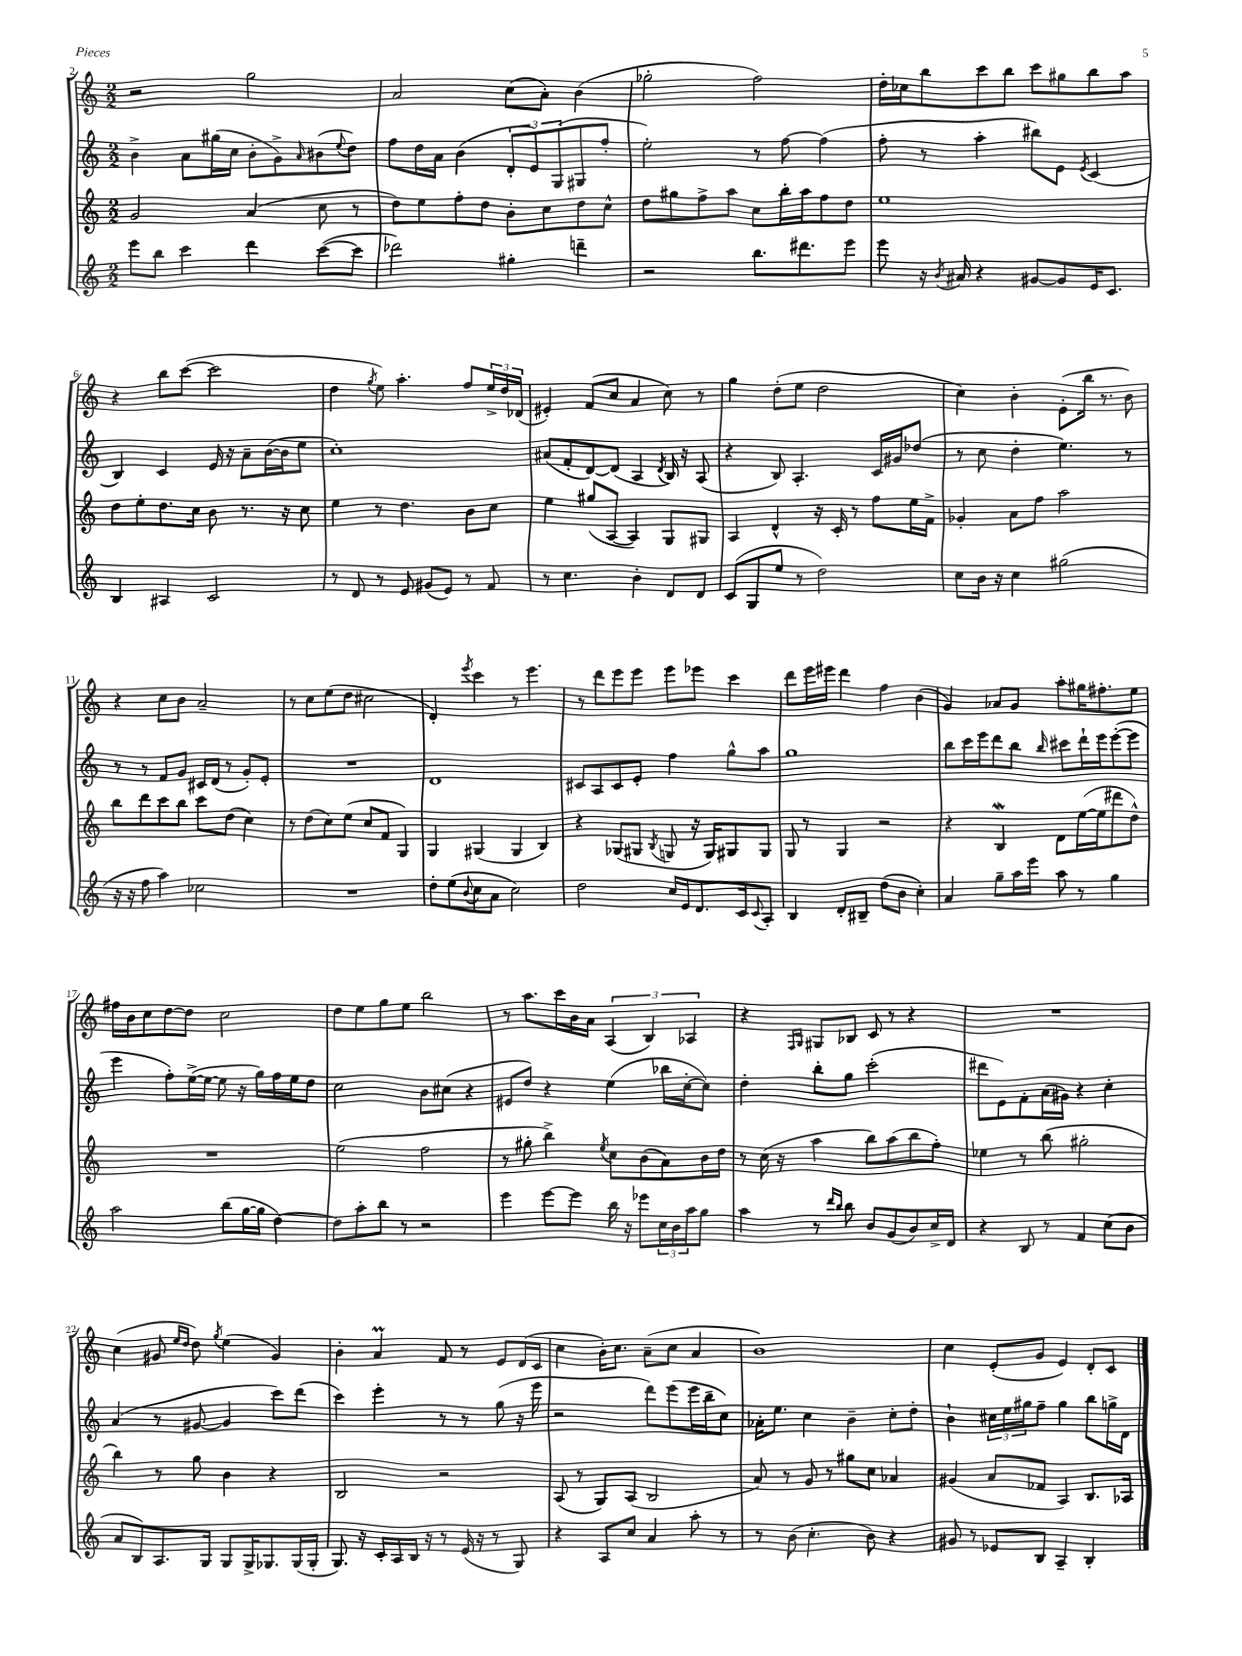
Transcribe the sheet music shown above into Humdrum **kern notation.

**kern	**kern	**kern	**kern
*staff4	*staff3	*staff2	*staff1
*clefG2	*clefG2	*clefG2	*clefG2
*k[]	*k[]	*k[]	*k[]
*M2/2	*M2/2	*M2/2	*M2/2
8eee	2g	4b^	2r
8bb	.	.	.
4ccc	.	8a	.
.	.	(16gg#	.
.	.	16cc	.
4ddd	(4a	8b'	2gg
.	.	8g^)	.
.	.	16qqa	.
([8ccc	8cc	(8b#	.
.	.	8qqee	.
8ccc]	8r	8dd)	.
=	=	=	=
2ddd-)	8dd)	8ff	2a
.	8ee	16dd	.
.	.	16a	.
.	8ff'	(4b	.
.	8dd	.	.
4gg#'	8b'	12d'	(8cc
.	.	12e)	.
.	8cc	.	8a')
.	.	(12G	.
4ddd~	8dd	8G#	(4b
.	8cc^^	8ff'	.
=	=	=	=
2r	8dd	2ee')	2gg-'
.	8gg#	.	.
.	8ff^	.	.
.	8aa	.	.
8.bb	8cc	8r	2ff)
.	16bb'	[8ff	.
8.ddd#	16aa	.	.
.	8ff	(4ff]	.
8eee	8dd	.	.
=	=	=	=
8eee	1ee	8ff'	16dd'
.	.	.	16cc-
16r	.	8r	8bb
8qb	.	.	.
16a#	.	.	.
4r	.	4aa'	8ccc
.	.	.	8bb
[8g#	.	8bb#)	8ccc
8g#]	.	8e	8gg#
.	.	8qe	.
16e	.	(4c	8bb
8.c	.	.	.
.	.	.	8aa
=	=	=	=
4B	8dd	4B)	4r
.	8ee'	.	.
4A#	8.dd	4c	8bb
.	.	.	([8ccc
.	16cc	.	.
2c	8b	16e	2ccc]
.	.	16r	.
.	8.r	8a~	.
.	.	([16b	.
.	16r	16b]	.
.	8cc	8ee	.
=	=	=	=
8r	4ee	1cc')	4dd
8d	.	.	.
.	.	.	8qgg
8r	8r	.	8ee)
8e	4.dd	.	4.aa'
(8g#	.	.	.
8e)	.	.	.
8r	8b	.	8ff
8f	8cc	.	24ee^
.	.	.	24dd
.	.	.	(24d-
=	=	=	=
8r	4ee	(8a#	4e#')
4.cc	.	8f'	.
.	(8gg#	[8d)	(8f
.	[8A	(8d]	8cc
4b'	4A])	4A	4a
.	.	8qd	.
8d	8G	16B)	8cc)
.	.	16r	.
8d	8G#	(8A	8r
=	=	=	=
(8c	4A	4r	4gg
8G	.	.	.
8ee	4d^^	8B)	(8dd'
8r	.	4.A'	8ee
2dd)	16r	.	2dd
.	16c'	.	.
.	8r	.	.
.	8ff	16c	.
.	.	16g#	.
.	16ee	(8dd-	.
.	16f^	.	.
=	=	=	=
8cc	4g-'	8r	4cc)
16b	.	8cc	.
16r	.	.	.
4cc	8a	4dd'	4b'
.	8ff	.	.
(2gg#	2aa	4.ee)	(8e'
.	.	.	16bb
.	.	.	8.r
.	.	8r	8b)
=	=	=	=
16r	8bb	8r	4r
16r	.	.	.
8ff	8ddd	8r	.
4aa)	8ccc	8f	8cc
.	8bb	8g	8b
2cc-	8ccc	16c#	2a~
.	.	(16d	.
.	(8dd	8r	.
.	4cc)	8g')	.
.	.	8e'	.
=	=	=	=
1r	8r	1r	8r
.	(8dd	.	8cc
.	8cc)	.	(8ee
.	(8ee	.	8dd
.	8cc	.	2cc#
.	8f	.	.
.	4G)	.	.
=	=	=	=
8dd'	4G	1d	4d')
(8ee	.	.	.
8qqb	.	.	8qeee
8cc	(4G#	.	4ccc
8a	.	.	.
2cc)	4G#	.	8r
.	.	.	4.eee
.	4B)	.	.
=	=	=	=
2dd	4r	8c#	8r
.	.	8A	8ddd
.	(8G-	8c#	8eee
.	8G#	8e'	8eee
.	8qB	.	.
16cc	8G	4ff	8eee
16e	.	.	.
8.d	16r	.	8eee-
.	16G)	.	.
.	8G#	8gg^^	4ccc
16c	.	.	.
8qqc	.	.	.
8A'	8G#	8aa	.
=	=	=	=
4B	8G	1gg	8ddd
.	8r	.	16eee
.	.	.	16eee#
8d'	4G	.	4ddd
8B#~	.	.	.
(8dd	2r	.	4ff
8b	.	.	.
4cc')	.	.	(4b
=	=	=	=
4a	4r	8bb	4g)
.	.	16ccc	.
.	.	16eee	.
8gg~	4B	8ddd	8a-
16aa	.	8bb	8g
16eee	.	.	.
.	.	16qqbb	.
8aa	8d	8ccc#	8aa'
8r	([16ee	16ddd`	16gg#
.	16ee]	16eee	8.ff#'
4gg	8ddd#	([8eee'	.
.	8dd^^)	8eee]	8ee
=	=	=	=
2aa	1r	4eee	16ff#
.	.	.	16b
.	.	.	8cc
.	.	8ff')	[8dd
.	.	([16ee^	8dd]
.	.	16ee_	.
(8bb	.	8ee]	2cc
[16gg	.	16r	.
16gg]	.	16gg)	.
[4dd)	.	16ff	.
.	.	16ee	.
.	.	8dd	.
=	=	=	=
8dd]	(2ee	2cc	8dd
8aa'	.	.	8ee
8bb	.	.	8gg
8r	.	.	8ee
2r	2ff	8b	2bb
.	.	(8cc#	.
.	.	4r	.
=	=	=	=
4eee	8r	8e#	8r
.	8gg#'	8dd)	8.aa
[8eee	4bb^)	4r	.
.	.	.	16ccc
8eee]	.	.	16b
.	.	.	16a
.	8qee	.	.
16bb	8cc	(4ee	(6A
16r	.	.	.
8eee-	(8b	.	.
.	.	.	6B)
24cc	8a)	16bb-	.
24b	.	.	.
.	.	[16cc'	.
24aa	.	.	6A-
8gg	16b	8cc])	.
.	16dd	.	.
=	=	=	=
4aa	8r	4dd'	4r
.	(16cc	.	.
.	16r	.	.
.	.	.	16qqF
.	.	.	16qqG
8r	4aa	8bb'	8G#
16qqddd	.	.	.
16qqbb	.	.	.
8bb	.	8gg	8B-
8b	8bb)	(2ccc'	8c
(8g	(8aa	.	8r
8b)	8bb	.	4r
16cc^	8ff')	.	.
16d	.	.	.
=	=	=	=
4r	4ee-	8ddd#	1r
.	.	8e)	.
8B	8r	8f'	.
8r	(8bb	(16a	.
.	.	16g#)	.
4f	2gg#'	4r	.
(8cc	.	4cc'	.
8b	.	.	.
=	=	=	=
8a	4bb)	(4a	(4cc
8B)	.	.	.
8.A	8r	8r	8g#
.	.	.	16qqee
.	.	.	16qqdd
.	8gg	[8g#	8dd)
16G	.	.	.
.	.	.	8qgg
8G	4b	4g#]	(4ee
16G^	.	.	.
8.G-	.	.	.
.	4r	8ccc)	4g#)
(16G-	.	(8ddd	.
16G-'	.	.	.
=	=	=	=
8.G)	2B	4ccc)	4b'
16r	.	.	.
16c'	.	4eee'	4a
16A	.	.	.
16B	.	.	.
16r	.	.	.
8r	2r	8r	8f
(16e	.	8r	8r
16r	.	.	.
8r	.	(8gg	8e
8G)	.	16r	(16d
.	.	16eee	16c
=	=	=	=
4r	(8A	2r	4cc
.	8r	.	.
8A	8G)	.	16b')
.	.	.	8.cc
8cc	(8A	.	.
4a	2B	8ddd)	(8a~
.	.	(8eee	8cc
8aa'	.	16eee	4a
.	.	16bb~	.
8r	.	8cc)	.
=	=	=	=
8r	8a)	16a-'	1b)
.	.	8.ee	.
(8b	8r	.	.
4.cc'	8g	4cc	.
.	8r	.	.
.	8gg#	4b~	.
8b)	8cc	.	.
4r	4a-	8cc'	.
.	.	8dd'	.
=	=	=	=
8g#	(4g#	4b`	4cc
8r	.	.	.
8e-	8a	24cc#	(8e'
.	.	24ee	.
.	.	24gg#	.
8B	8f-	8ff~	8g
4A~	4A)	4gg#	4e)
4B'	8.B	8bb	8d'
.	.	16gg^	8c
.	16A-	16d	.
==	==	==	==
*-	*-	*-	*-
